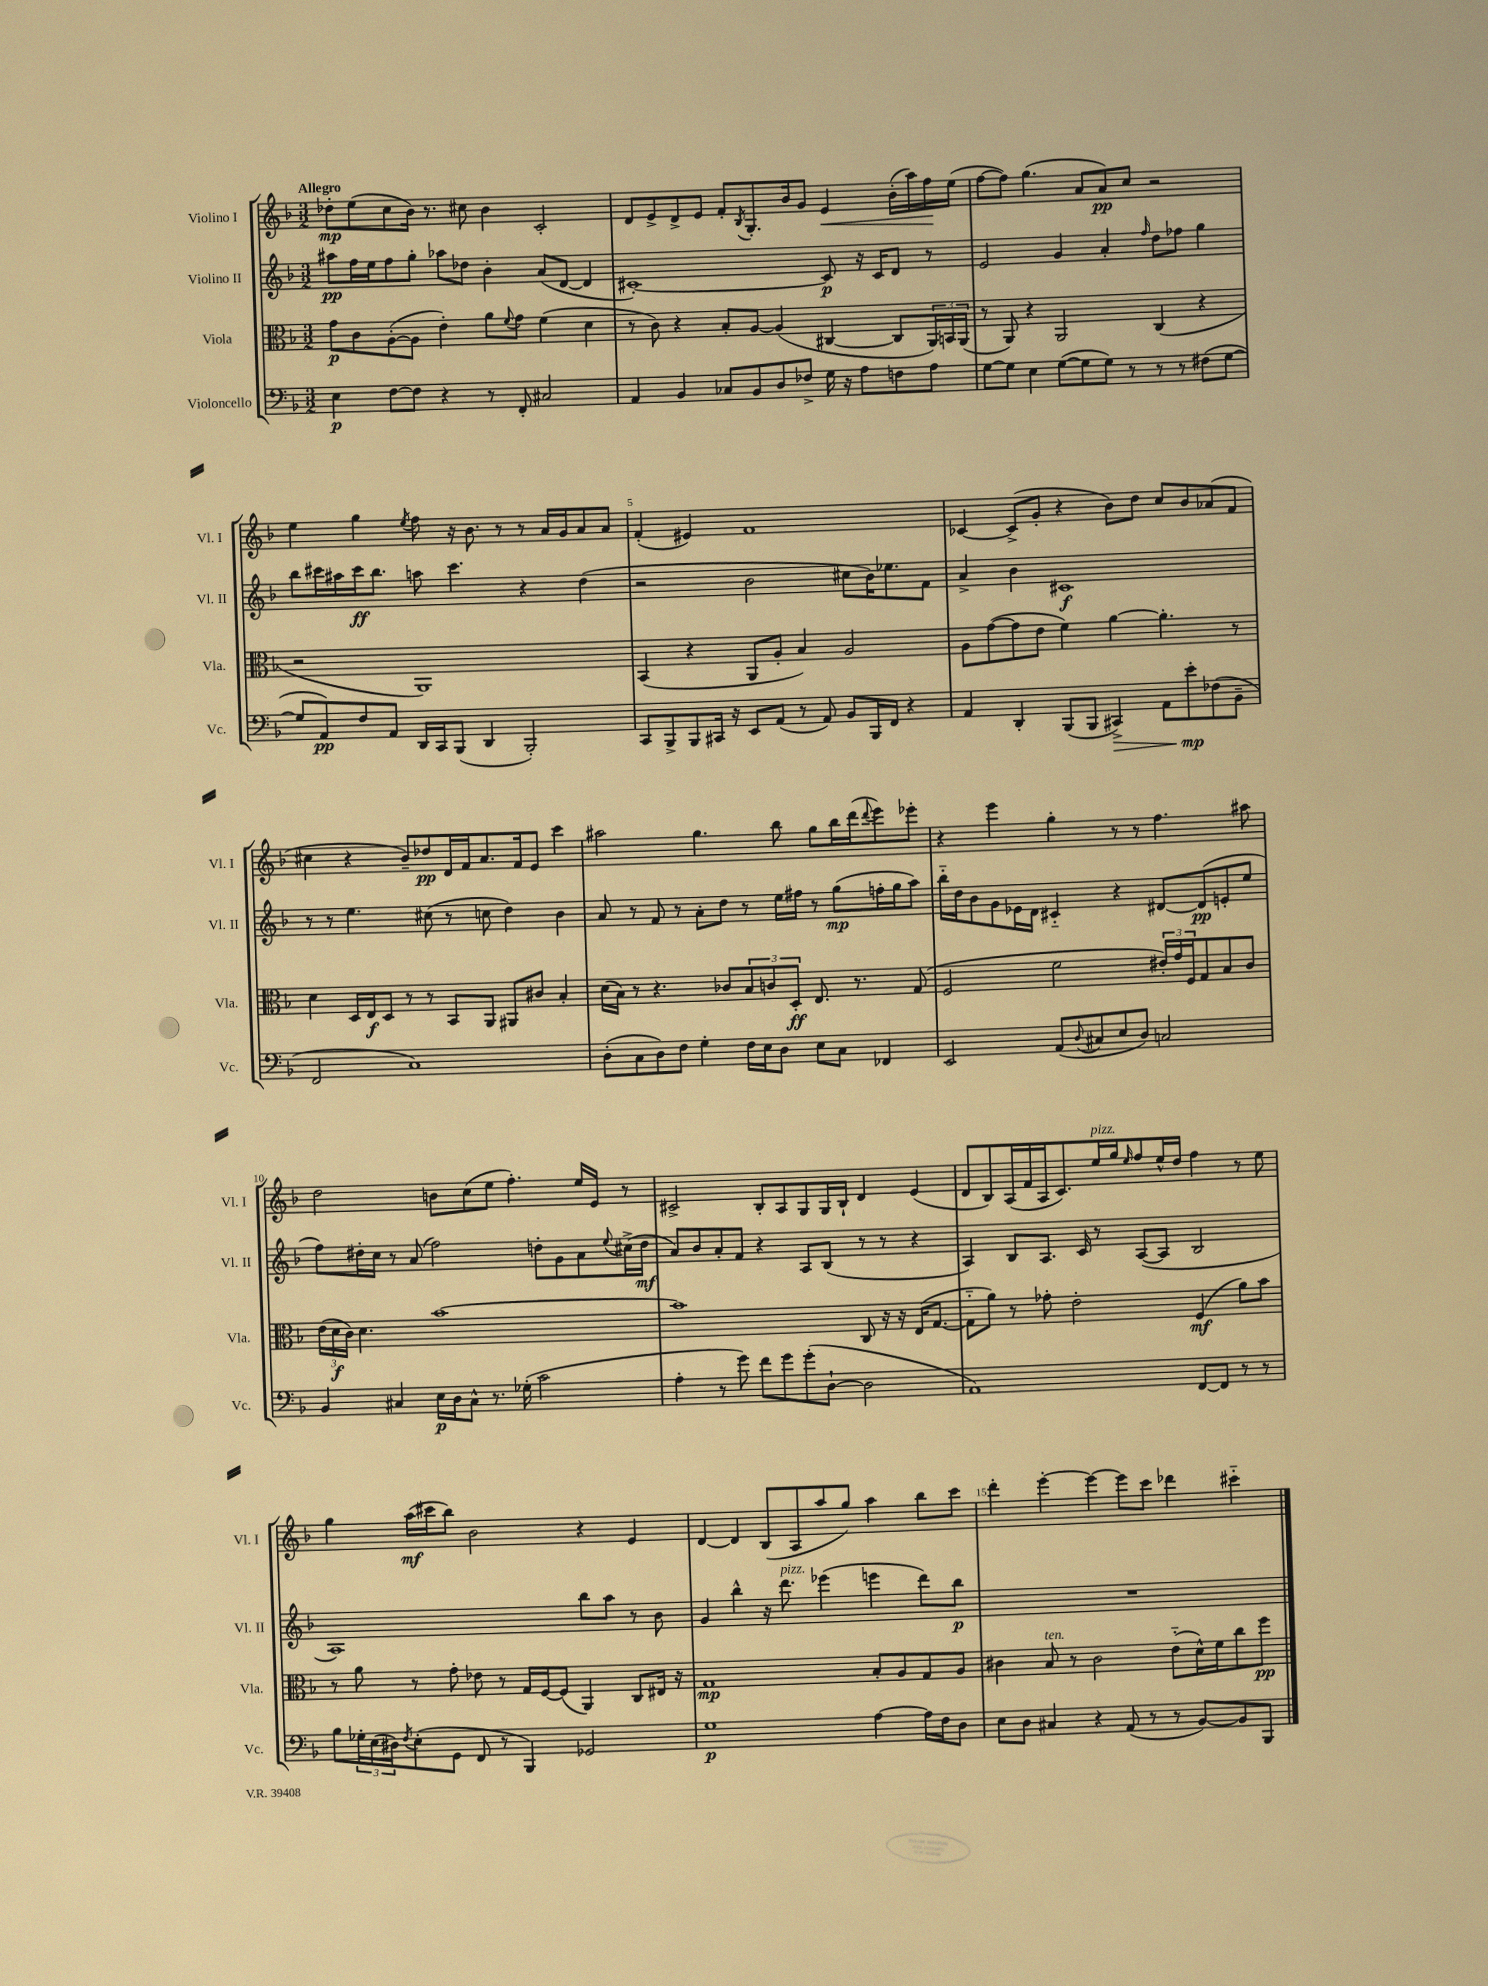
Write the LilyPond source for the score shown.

<<
\new StaffGroup <<
\new Staff = "s0" \with { instrumentName = "Violino I" shortInstrumentName = "Vl. I" } {
    \clef treble \key f \major \numericTimeSignature \time 3/2 \tempo "Allegro"
    des''8-.\mp e''8( c''8 bes'16) r8. cis''8 bes'4 c'2-. |
    d'8 e'8-> d'8-> e'8 f'8-. \acciaccatura { bes8 } g8.-. bes'16 g'8 e'4\< bes'16-.( a''16) f''16\! e''16( |
    f''8~ f''8) g''4.( a'8 a'8\pp) c''8 r2 |
    e''4 g''4 \acciaccatura { e''8 } f''8 r16 bes'8. r8 r8 a'16 g'16 a'8 a'8 |
    f'4-.( eis'4) f'1 |
    ces'4~ ces'8->( g'8-. r4 bes'8) d''8 c''8 bes'8 aes'8( f'8 |
    cis''4 r4 bes'8--) des''8\pp d'16 f'16 a'8. f'16 e'8 c'''4 |
    ais''2 g''4. bes''8 g''8 bes''16 d'''16( \appoggiatura { d'''8 } e'''8) ees'''8-. |
    r4 e'''4 g''4-. r8 r8 f''4. ais''8 |
    d''2 b'8 c''8( e''8 f''4.-.) e''16 e'16 r8 |
    cis'2-> bes8-. a8 g8 g16 bes16-! d'4 e'4( |
    d'8 bes8) a16( f'16 a16 c'8.) e''16^\markup { \italic "pizz." } g''16 \grace { e''16 } f''8 e''16-^ d''16 f''4 r8 e''8 |
    g''4 a''16\mf( cis'''16 bes''8) bes'2 r4 e'4 |
    d'4~ d'4 bes8( a8 a''8 g''8) a''4 bes''8 c'''8 |
    d'''4-. e'''4~-. e'''4~ e'''8 c'''8 des'''4 cis'''4-_ \bar "|." |
}
\new Staff = "s1" \with { instrumentName = "Violino II" shortInstrumentName = "Vl. II" } {
    \clef treble \key f \major \numericTimeSignature \time 3/2
    ais''8\pp f''16 e''16 f''8 g''8-. aes''8 des''8 bes'4-. a'8( d'8~ d'4 |
    cis'1~-.) cis'8\p r16 cis'16 d'8 r8 |
    e'2 g'4 a'4-. \grace { f''16 } d''8 fes''8 g''4 |
    bes''8 cis'''16 ais''16 cis'''16\ff bes''8. a''8 cis'''4. r4 d''4( |
    r2 bes'2 cis''8 bes'16) ees''8. f'8 |
    a'4-> bes'4 cis'1\f |
    r8 r8 e''4. cis''8( r8 c''8 d''4) bes'4 |
    a'8 r8 f'8 r8 a'8-. d''8 r8 e''16 fis''16 r8 g''8\mp( f''16-. g''16 a''8) |
    bes''16-_ d''16 bes'8 g'8 ees'16 d'16 cis'4-_ r4 dis'8~ dis'8\pp( e'8-. e''8 |
    f''8) dis''16-. c''16 r8 a'8( f''2) d''8-. g'8 a'8 \appoggiatura { e''8 } cis''16->( d''16\mf |
    a'8) bes'8 a'8-. f'8 r4 a8 bes8( r8 r8 r4 |
    a4) bes8 a8. c'16 r8 a8~( a8 bes2 |
    a1) bes''8 a''8 r8 bes'8 |
    g'4 bes''4-^ r16 d'''8.^\markup { \italic "pizz." } ees'''4( e'''4 d'''8) bes''8\p |
    R1. \bar "|." |
}
\new Staff = "s2" \with { instrumentName = "Viola" shortInstrumentName = "Vla." } {
    \clef alto \key f \major \numericTimeSignature \time 3/2
    g'8\p c'8 a8~-.( a8 e'4-.) a'8 \appoggiatura { f'8 } g'8 f'4( d'4 |
    r8 c'8) r4 bes8-. a8~ a4( cis4~ cis8 \tuplet 3/2 { a,16) b,16 a,16( } |
    r8 a,8) r4 a,2 c4( r4 |
    r2 a,1) |
    bes,4( r4 a,8 a8-. bes4) a2 |
    a8 g'8~( g'8 e'8 f'4) a'4~ a'4.-. r8 |
    d'4 d16 e16\f d8 r8 r8 bes,8 a,8 ais,8 cis'8 bes4-. |
    d'16( bes16) r8 r4. ces'8 \tuplet 3/2 { bes8 c'8 d8-.\ff } e8. r8. g8( |
    f2 f'2 \tuplet 3/2 { eis'16-.) g'16 f16 } g8 bes8 c'8 |
    \tuplet 3/2 { e'16( d'16\f c'16) } d'4. bes'1~ |
    bes'1 c8 r16 r16 e16( g8.~ |
    g8-_ a'8) r8 ges'8-. e'2-. f4\mf( a'8) bes'8 |
    r8 a'8 r8 g'8-. ees'8 r8 g16 f16~ f8( a,4) c8 eis16 r16 |
    g1\mp bes8-. a8 g8 a8 |
    cis'4 bes8^\markup { \italic "ten." } r8 cis'2 e'8-_( d'16-^) f'16 c''8 f''8\pp \bar "|." |
}
\new Staff = "s3" \with { instrumentName = "Violoncello" shortInstrumentName = "Vc." } {
    \clef bass \key f \major \numericTimeSignature \time 3/2
    e4\p f8~ f8 r4 r8 f,8-. cis2 |
    a,4 bes,4 ces8 bes,8 d8 fes8-> g16 r16 a8 f8 a8 |
    g8~ g8 e4 g8~( g8 g8) r8 r8 r8 fis8( g8~ |
    g8 a,8\pp) f8 a,8 d,16 c,16 bes,,8( d,4 bes,,2-.) |
    c,8 bes,,8-> bes,,8 cis,16 r16 e,8 a,8( r8 a,8) bes,8 bes,,16 f,16 r4 |
    a,4 d,4-. bes,,8( bes,,8 cis,4->\>) a,8 e'8-.\mp\! fes8( bes,8-- |
    f,2 c1) |
    d8-.( c8 d8) f8 g4-. f16 e16 d8 e8 c8 fes,4 |
    e,2 a,8( \appoggiatura { d8 } cis8 e8 d8) c2 |
    bes,4 cis4 e16\p d16 cis8-^ r8. ges16-.( c'2 |
    a4-. r8 g'8) f'8 g'8 g'8-.( d8~-! d2 |
    a,1) f,8~ f,8 r8 r8 |
    bes8 \tuplet 3/2 { ges16-. e16( dis16) } \acciaccatura { f8 } e8-.( g,8 f,8 r8 bes,,4) ges,2 |
    g1\p a4~ a16 f16 d8 |
    e8 d8 cis4 r4 a,8( r8 r8 bes,8~) bes,8 bes,,8 \bar "|." |
}
>>
>>
\layout { \context { \Score \override BarNumber.break-visibility = ##(#f #t #t) barNumberVisibility = #(every-nth-bar-number-visible 5) } }
